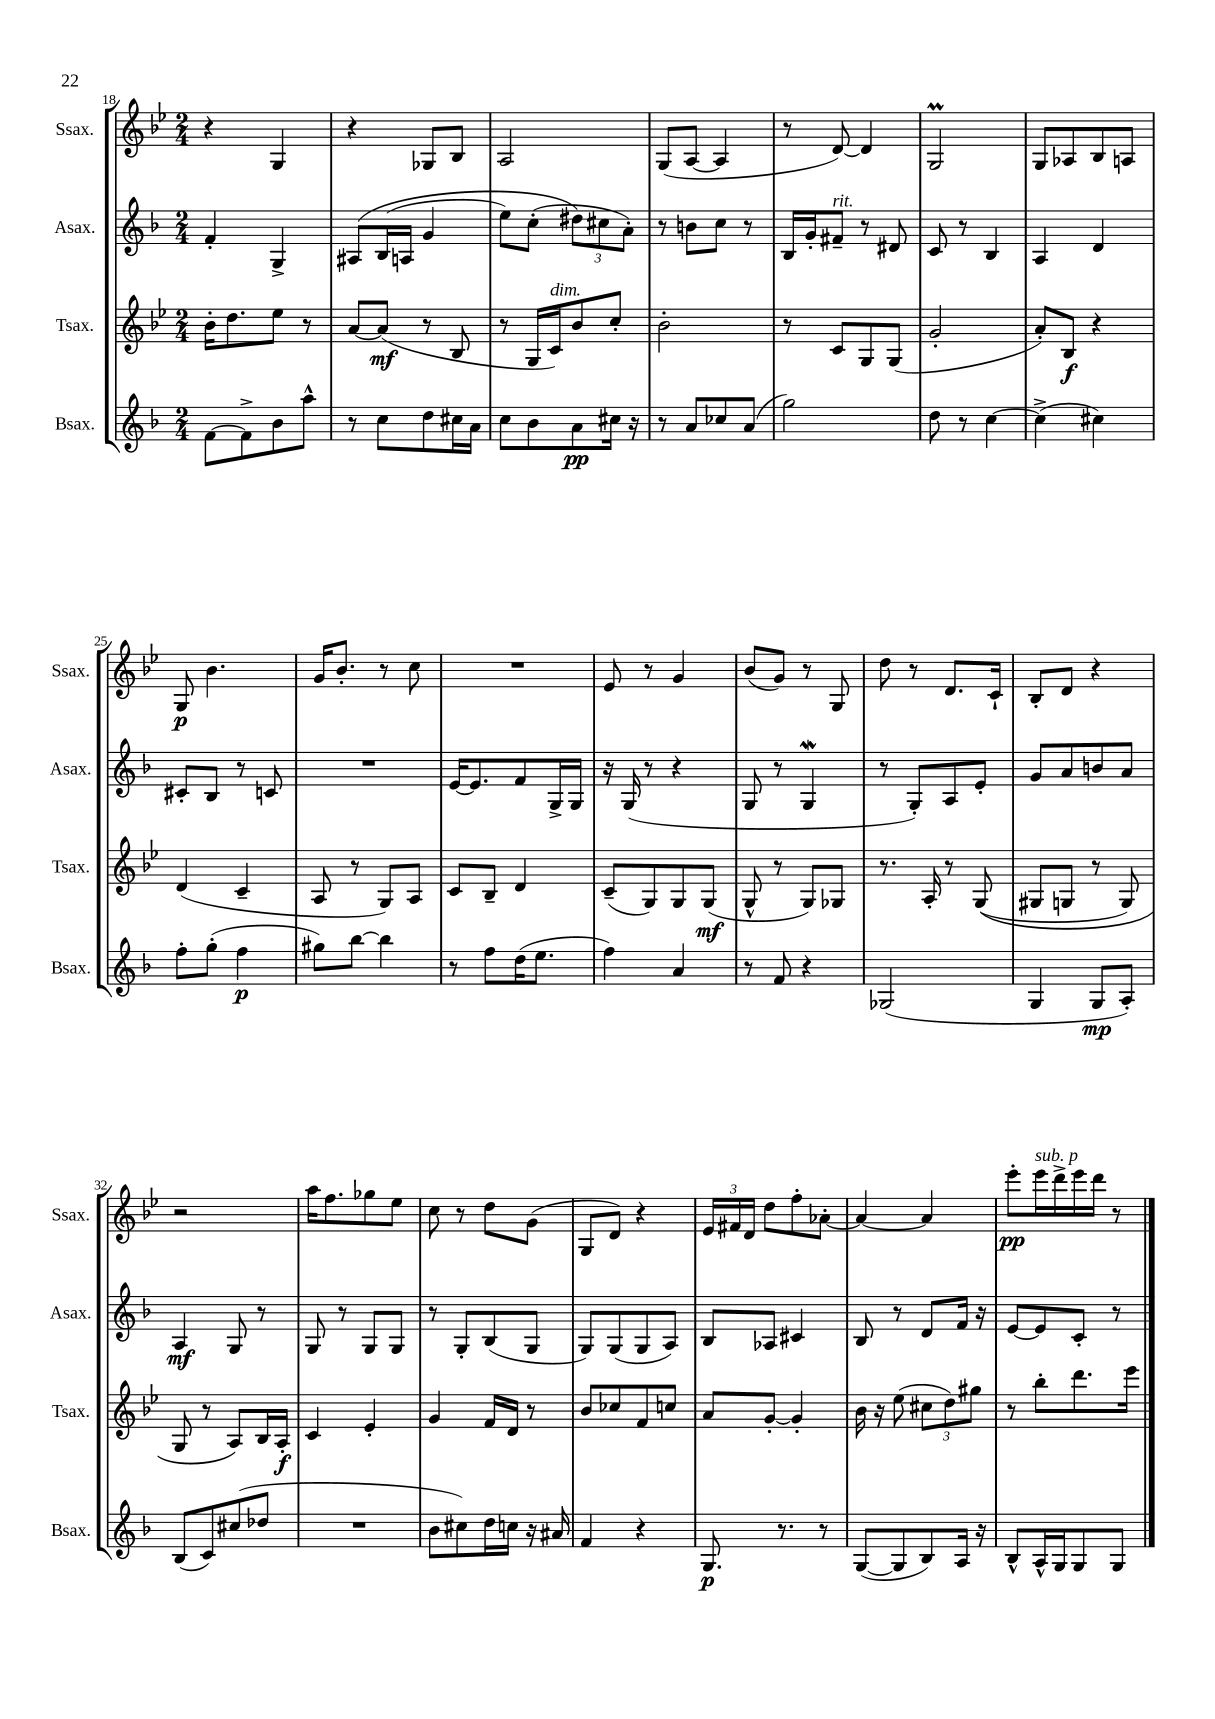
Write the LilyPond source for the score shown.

<<
\new StaffGroup <<
\new Staff = "s0" \with { instrumentName = "Ssax." shortInstrumentName = "Ssax." } {
    \clef treble \key bes \major \numericTimeSignature \time 2/4
    \autoBeamOff r4 g4 |
    r4 ges8[ bes8] |
    a2 |
    g8[( a8]~ a4 |
    r8 d'8~) d'4 |
    g2\prall |
    g8[ aes8 bes8 a8] |
    g8\p bes'4. |
    g'16[ bes'8.]-. r8 c''8 |
    R2 |
    ees'8 r8 g'4 |
    bes'8[( g'8]) r8 g8 |
    d''8 r8 d'8.[ c'16]-! |
    bes8[-. d'8] r4 |
    r2 |
    a''16[ f''8. ges''8 ees''8] |
    c''8 r8 d''8[ g'8]( |
    g8[ d'8]) r4 |
    \tuplet 3/2 { ees'16[ fis'16 d'16] } d''8[ f''8-. aes'8]~-. |
    aes'4~ aes'4 |
    ees'''8[-.\pp ees'''16^\markup { \italic "sub. p" } d'''16-> ees'''16 d'''16] r8 \bar "|." |
}
\new Staff = "s1" \with { instrumentName = "Asax." shortInstrumentName = "Asax." } {
    \clef treble \key f \major \numericTimeSignature \time 2/4
    \autoBeamOff f'4-. g4-> |
    ais8[\( bes16( a16] g'4 |
    e''8[) c''8]-.( \tuplet 3/2 { dis''8[\) cis''8 a'8]-.) } |
    r8 b'8[ c''8] r8 |
    bes16[ g'16-. fis'8]--^\markup { \italic "rit." } r8 dis'8 |
    c'8 r8 bes4 |
    a4 d'4 |
    cis'8[-. bes8] r8 c'8 |
    R2 |
    e'16[~ e'8. f'8 g16-> g16] |
    r16 g16( r8 r4 |
    g8 r8 g4\mordent |
    r8 g8[-.) a8 e'8]-. |
    g'8[ a'8 b'8 a'8] |
    a4\mf g8 r8 |
    g8 r8 g8[ g8] |
    r8 g8[-. bes8( g8] |
    g8[) g8( g8 a8]) |
    bes8[ aes8] cis'4 |
    bes8 r8 d'8[ f'16] r16 |
    e'8[~ e'8 c'8]-. r8 \bar "|." |
}
\new Staff = "s2" \with { instrumentName = "Tsax." shortInstrumentName = "Tsax." } {
    \clef treble \key bes \major \numericTimeSignature \time 2/4
    \autoBeamOff bes'16[-. d''8. ees''8] r8 |
    a'8[~ a'8]\mf( r8 bes8 |
    r8 g16[ c'16^\markup { \italic "dim." }) bes'8 c''8]-. |
    bes'2-. |
    r8 c'8[ g8 g8]( |
    g'2-. |
    a'8[-.) bes8]\f r4 |
    d'4( c'4-- |
    a8 r8 g8[) a8] |
    c'8[ bes8]-- d'4 |
    c'8[--( g8) g8 g8]\mf( |
    g8-^ r8 g8[) ges8] |
    r8. a16-. r8 g8(\( |
    gis8[ g8] r8 g8) |
    g8 r8 a8[\) bes16 a16]-.\f |
    c'4 ees'4-. |
    g'4 f'16[ d'16] r8 |
    bes'8[ ces''8 f'8 c''8] |
    a'8[ g'8]~-. g'4-. |
    bes'16 r16 ees''8( \tuplet 3/2 { cis''8[ d''8) gis''8] } |
    r8 bes''8[-. d'''8. ees'''16] \bar "|." |
}
\new Staff = "s3" \with { instrumentName = "Bsax." shortInstrumentName = "Bsax." } {
    \clef treble \key f \major \numericTimeSignature \time 2/4
    \autoBeamOff f'8[~ f'8-> bes'8 a''8]-^ |
    r8 c''8[ d''8 cis''16 a'16] |
    c''8[ bes'8 a'8\pp cis''16] r16 |
    r8 a'8[ ces''8 a'8]( |
    g''2) |
    d''8 r8 c''4~ |
    c''4->( cis''4) |
    f''8[-. g''8]-.( f''4\p |
    gis''8[) bes''8]~ bes''4 |
    r8 f''8[ d''16( e''8.] |
    f''4) a'4 |
    r8 f'8 r4 |
    ges2( |
    g4 g8[\mp a8]-.) |
    bes8[( c'8) cis''8( des''8] |
    R2 |
    bes'8[ cis''8) d''16 c''16] r16 ais'16 |
    f'4 r4 |
    g8.\p r8. r8 |
    g8[~( g8 bes8) a16] r16 |
    bes8[-^ a16-^ g16 g8 g8] \bar "|." |
}
>>
>>
\layout { \context { \Score currentBarNumber = #18 } }
